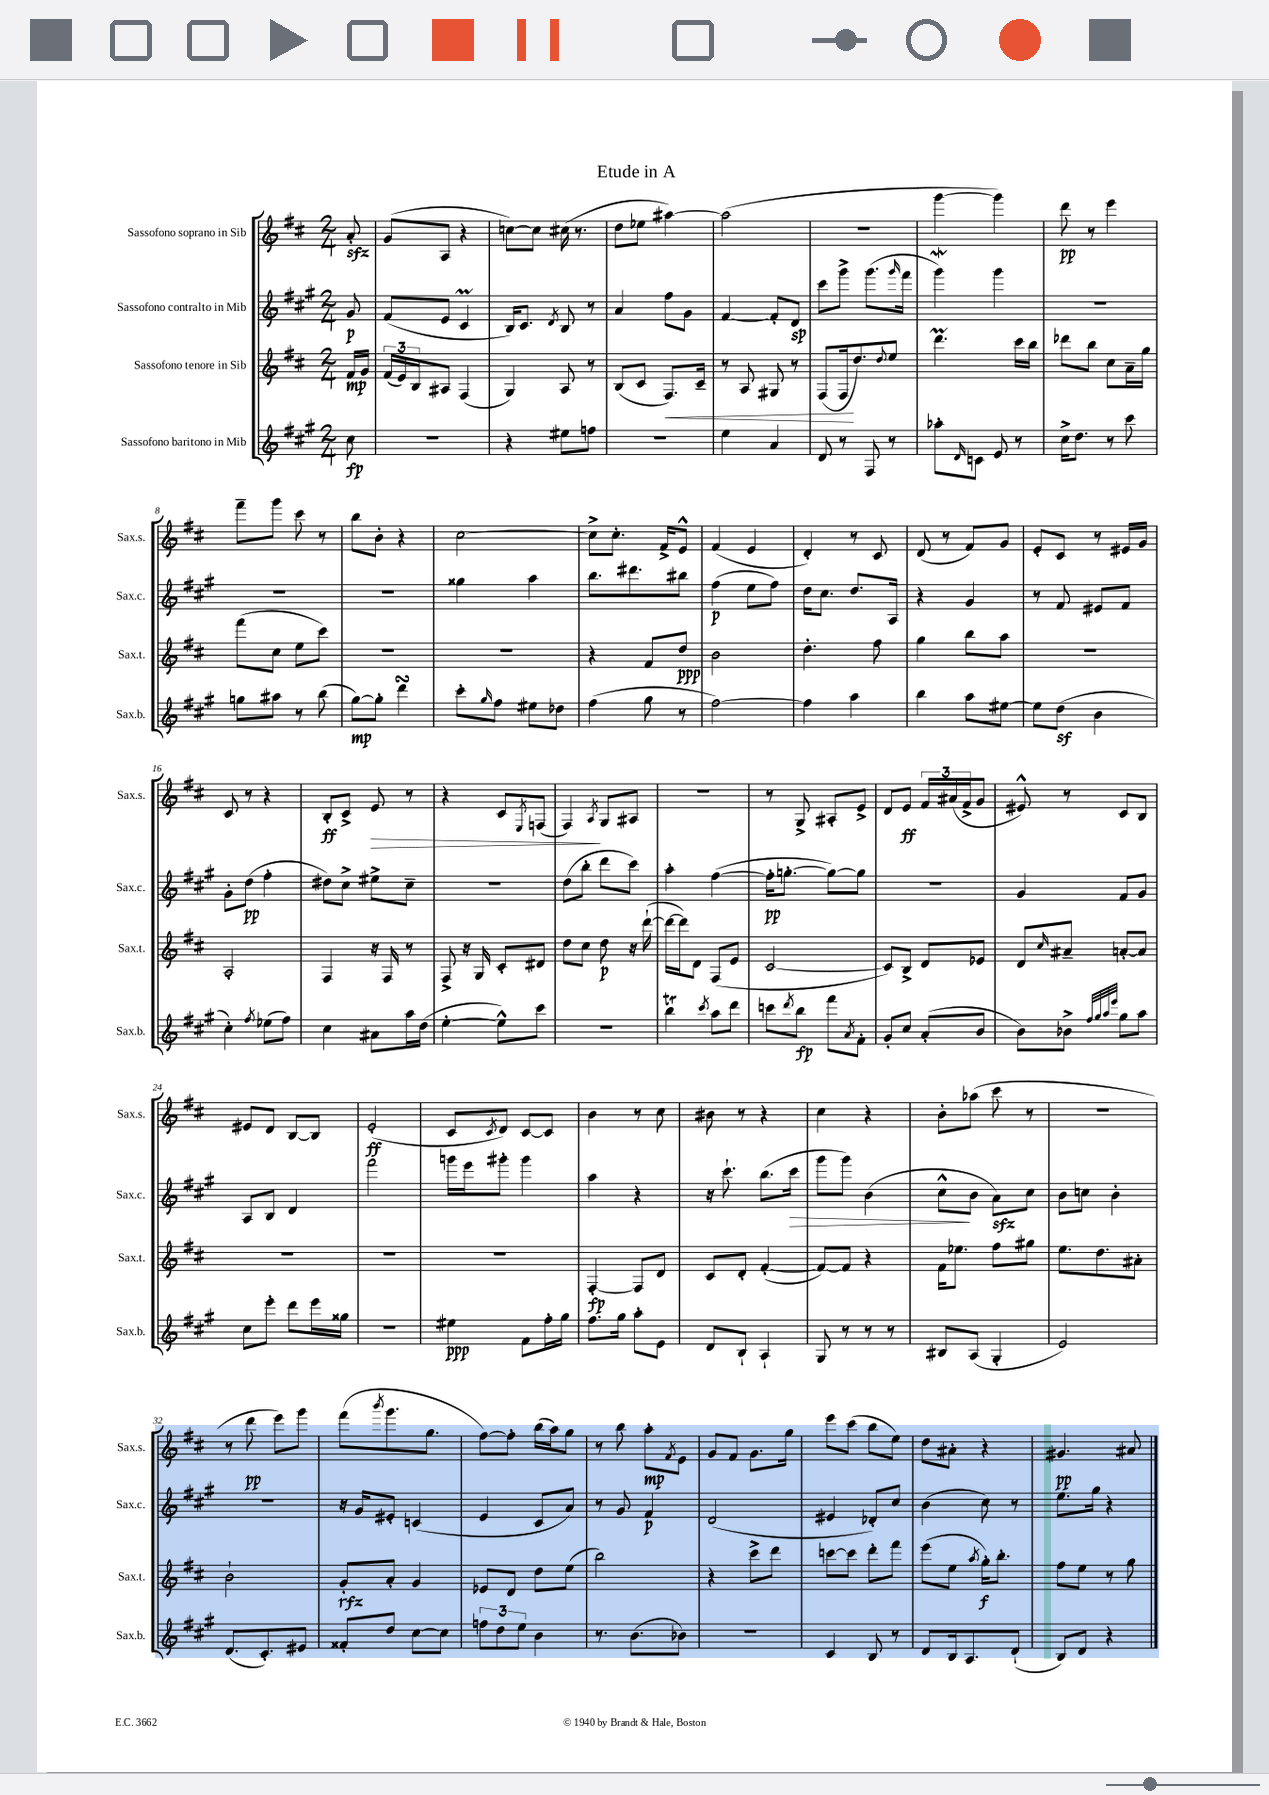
\header { title = "Etude in A" }
<<
\new StaffGroup <<
\new Staff = "s0" \with { instrumentName = "Sassofono soprano in Sib" shortInstrumentName = "Sax.s." } {
    \clef treble \key d \major \numericTimeSignature \time 2/4 \partial 8
    a'8-.\sfz |
    g'8( a8 r4 |
    c''8~) c''8 cis''16( r8. |
    d''8 ees''8 ais''4~) |
    ais''2( |
    R2 |
    g'''4~ g'''4) |
    d'''8\pp r8 e'''4 |
    fis'''8-- g'''8 cis'''8 r8 |
    b''8 b'8-. r4 |
    cis''2~ |
    cis''8-> cis''8.-. fis'16-> e'8-^ |
    fis'4( e'4 |
    d'4-.) r8 cis'8 |
    d'8( r8 fis'8) g'8 |
    e'8-. cis'8 r8 eis'16 g'16 |
    cis'8 r8 r4 |
    b8-.\ff cis'8-> e'8\> r8 |
    r4 cis'8 \acciaccatura { e8 } f8( |
    fis4\!) \acciaccatura { a8 } g8 ais8 |
    r2 |
    r8 g8-> ais8-. e'8-> |
    d'8 e'8\ff \tuplet 3/2 { fis'16 ais'16( fis'16-> } g'8 |
    eis'8-^) r8 cis'8 b8 |
    eis'8 d'8 b8~ b8 |
    e'2-.\ff( |
    cis'8 \acciaccatura { cis'8 } d'8) cis'8~ cis'8 |
    b'4 r8 cis''8 |
    bis'8 r8 r4 |
    cis''4 r4 |
    b'8-. aes''8( cis'''8 r8 |
    R2 |
    r8 d'''8\pp e'''8) g'''8 |
    fis'''8( \acciaccatura { b'''8 } g'''8. g''8. |
    fis''8~) fis''8-. b''16( a''16) g''8 |
    r8 b''8 a''8-.\mp \acciaccatura { fis'8 } e'8 |
    g'8 fis'8 g'8. g''16 |
    e'''8 cis'''8( b''8 e''8) |
    d''8 ais'8-. r4 |
    gis'4.\pp ais'8 \bar "|." |
}
\new Staff = "s1" \with { instrumentName = "Sassofono contralto in Mib" shortInstrumentName = "Sax.c." } {
    \clef treble \key a \major \numericTimeSignature \time 2/4 \partial 8
    gis'8\p |
    fis'8( e'8 cis'4\prall |
    b16) cis'8. \acciaccatura { d'8 } b8 r8 |
    a'4 fis''8 gis'8 |
    fis'4~ fis'8-. d'8\sp |
    cis'''8 gis'''8-> gis'''8.( \grace { gis'''16 } fis'''16 |
    gis'''4\mordent) gis'''4 |
    R2 |
    R2 |
    R2 |
    gisis''4 a''4 |
    b''8. dis'''8. bis''8 |
    fis''4\p( e''8 fis''8) |
    d''16 cis''8. d''8. a16 |
    r4 gis'4 |
    r8 fis'8 eis'8 fis'8 |
    gis'8-. d''8\pp( fis''4-. |
    dis''8) cis''8-> eis''8-> cis''8-- |
    R2 |
    d''8( b''8-. d'''8 cis'''8) |
    a''4-. fis''4~( |
    fis''16-.\pp g''8.~-. g''8~) g''8 |
    R2 |
    gis'4 fis'8 gis'8 |
    a8 b8 d'4 |
    fis'''2 |
    g'''16 e'''16 gis'''8-. gis'''4 |
    a''4 r4 |
    r16 cis'''8.-! b''8.( cis'''16\> |
    gis'''8 gis'''8) b'4( |
    cis''8-^\! b'8 a'8\sfz) cis''8 |
    b'8 c''8 b'4-. |
    R2 |
    r16 gis'16 eis'8-. c'4( |
    e'4 cis'8 a'8) |
    r8 gis'8 fis'4\p |
    d'2( |
    eis'4 des'8-.) cis''8 |
    b'4( cis''8) r8 |
    e''8. gis''16 r4 \bar "|." |
}
\new Staff = "s2" \with { instrumentName = "Sassofono tenore in Sib" shortInstrumentName = "Sax.t." } {
    \clef treble \key d \major \numericTimeSignature \time 2/4 \partial 8
    fis'16\mp g'16 |
    \tuplet 3/2 { fis'16( e'16) b16 } ais8 fis4( |
    g4) a8 r8 |
    b8( cis'8 fis8.\<) cis'16-- |
    r8 a8 gis8 r8 |
    fis8( fis16\! d''8.) \appoggiatura { d''8 } e''8 |
    d'''4.\prall cis'''16 b''16 |
    des'''8 b''8 cis''8 a'16-- g''16 |
    fis'''8( cis''8 e''8 cis'''8) |
    R2 |
    r2 |
    r4 fis'8 d''8\ppp |
    b'2 |
    d''4.-. fis''8 |
    g''4 b''8 a''8 |
    R2 |
    a2-. |
    fis4 r16 fis16 r8 |
    fis8-> r16 g16 cis'8-. dis'8 |
    d''8 cis''8 d''8\p r16 d'''16~-!( |
    d'''16~ d'''16) d'8 fis8( e'8 |
    cis'2~ |
    cis'8) b8-> d'8 ees'8 |
    d'8 \grace { cis''16 } ais'8-- a'8~-. a'8 |
    R2 |
    R2 |
    R2 |
    fis4~-.\fp fis8 d'8 |
    cis'8 d'8-. fis'4~-.( |
    fis'8~) fis'8 r4 |
    fis'16 ees''8. fis''8 gis''8 |
    e''8. d''8. ais'8-. |
    b'2-! |
    g'8-.\rfz a'8-. g'4 |
    ees'8 d'8 d''8 e''8( |
    b''2) |
    r4 cis'''8-> d'''8 |
    c'''8~ c'''8 d'''8-. fis'''8 |
    e'''8( e''8 \acciaccatura { a''8 } g''16-.\f) b''8.-. |
    fis''8 e''8 r8 g''8 \bar "|." |
}
\new Staff = "s3" \with { instrumentName = "Sassofono baritono in Mib" shortInstrumentName = "Sax.b." } {
    \clef treble \key a \major \numericTimeSignature \time 2/4 \partial 8
    cis''8\fp |
    R2 |
    r4 eis''8 f''8 |
    R2 |
    e''4 a'4 |
    d'8 r8 fis8 r8 |
    aes''8-. \grace { d'16 } c'8 e'8 r8 |
    cis''16-> d''8. r8 cis'''8 |
    g''8 ais''8 r8 b''8( |
    gis''8~\mp) gis''8-. d'''4\turn |
    cis'''8-. \grace { gis''16 } fis''8 eis''8 des''8 |
    fis''4( gis''8 r8 |
    fis''2~) |
    fis''4 a''4 |
    b''4 a''8 eis''8~ |
    eis''8 d''8\sf( b'4 |
    cis''4-.) \acciaccatura { fis''8 } ees''8( fis''8) |
    cis''4 ais'8 a''16 d''16( |
    e''4~-. e''8-^) cis'''8 |
    r2 |
    b''4\trill \acciaccatura { cis'''8 } a''8 d'''8 |
    c'''8 \acciaccatura { d'''8 } b''8\fp fis'''8 \acciaccatura { a'8 } fis'8-. |
    gis'8-. cis''8 a'8-.( b'8 |
    b'8) bes'8-> \grace { fis''32 gis''32 a''32 e'''32 } gis''8 a''8 |
    cis''8 e'''8-. d'''8 e'''16 gisis''16 |
    R2 |
    eis''4\ppp fis'8 fis''16-. gis''16 |
    fis''8. gis''16 a''8-. e'8 |
    d'8 b8-! a4-! |
    gis8 r8 r8 r8 |
    bis8 a8( gis4-. |
    e'2) |
    d'8.( cis'8.-.) eis'8 |
    fisis'8-. d''8 cis''8~ cis''8 |
    \tuplet 3/2 { f''8 d''8 e''8 } b'4 |
    r8. b'8.( bes'8) |
    R2 |
    cis'4 b8 r8 |
    d'8 b16 a8. d'8-!( |
    b8) d'8 r4 \bar "|." |
}
>>
>>
